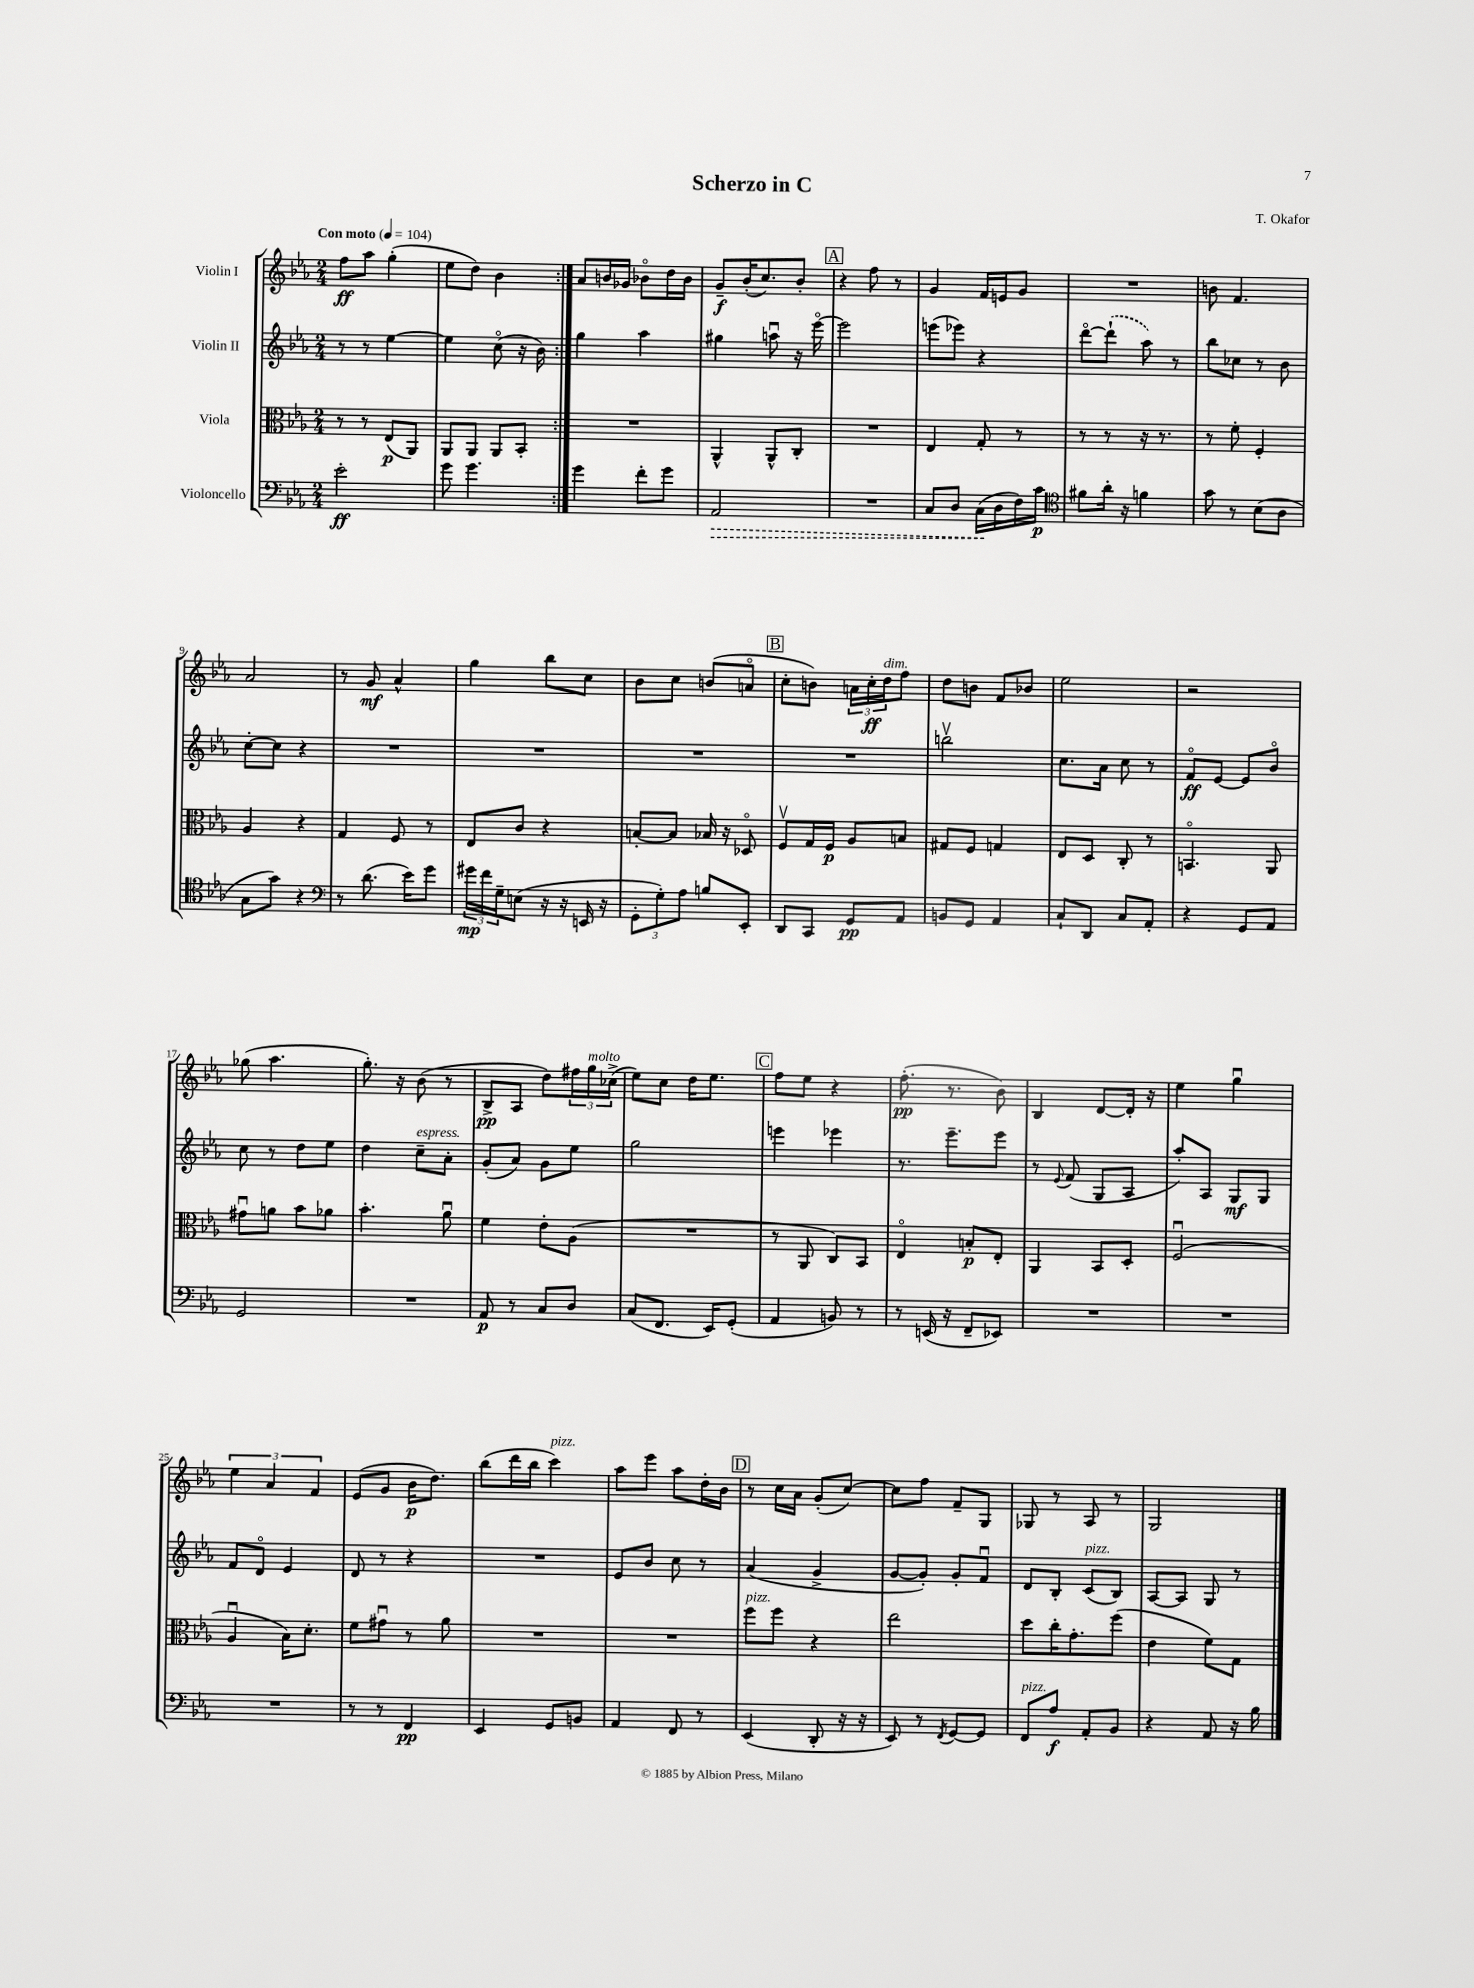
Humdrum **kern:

**kern	**dynam	**kern	**dynam	**kern	**dynam	**kern	**dynam
*part4	*part4	*part3	*part3	*part2	*part2	*part1	*part1
*staff4	*staff4	*staff3	*staff3	*staff2	*staff2	*staff1	*staff1
*I"Violoncello	*	*I"Viola	*	*I"Violin II	*	*I"Violin I	*
*clefF4	*	*clefC3	*	*clefG2	*	*clefG2	*
*k[b-e-a-]	*	*k[b-e-a-]	*	*k[b-e-a-]	*	*k[b-e-a-]	*
*M2/4	*	*M2/4	*	*M2/4	*	*M2/4	*
*MM104	*	*MM104	*	*MM104	*	*MM104	*
=1	=1	=1	=1	=1	=1	=1	=1
!	!	!	!	!	!	!LO:TX:a:B:t=Con moto	!
2e-'\	ff	8r	.	8r	.	8ff\L	ff
.	.	8r	.	8r	.	8aa-\J	.
.	.	(8E-/L	p	[4ee-\	.	(4gg'\	.
.	.	8AA-/J)	.	.	.	.	.
=2	=2	=2	=2	=2	=2	=2	=2
8g\	.	8AA-/L	.	4ee-\]	.	8ee-\L	.
4.g\	.	8AA-/J	.	.	.	8dd\J)	.
.	.	8AA-/L	.	(8cc\	.	4b-\	.
.	.	8BB-'/J	.	16r	.	.	.
.	.	.	.	16b-\)	.	.	.
=3:|!	=3:|!	=3:|!	=3:|!	=3:|!	=3:|!	=3:|!	=3:|!
4g\	.	2r	.	4gg\	.	8a-/L	.
.	.	.	.	.	.	16bn/L	.
.	.	.	.	.	.	16g-X/JJ	.
8f'\L	.	.	.	4aa-\	.	8b-X\L	.
8g\J	.	.	.	.	.	16dd\L	.
.	.	.	.	.	.	16b-\JJ	.
=4	=4	=4	=4	=4	=4	=4	=4
!	!LO:HP:b	!	!	!	!	!	!
2AA-/	>	4AA-^^/	.	4gg#X\	.	8g~/L	f
.	.	.	.	.	.	(16b-'/K	.
.	.	.	.	.	.	8.cc/)	.
.	.	8AA-^^/L	.	8aanu\	.	.	.
.	.	8C'/J	.	16r	.	8b-'/J	.
.	.	.	.	[16eee-\	.	.	.
!!LO:REH:place=s1:t=A
=5	=5	=5	=5	=5	=5	=5	=5
2r	.	2r	.	2eee-\]	.	4r	.
.	.	.	.	.	.	8ff\	.
.	.	.	.	.	.	8r	.
=6	=6	=6	=6	=6	=6	=6	=6
8C/L	.	4E-/	.	(8eeen\L	.	4g/	.
8D/J	.	.	.	8eee-X\J)	.	.	.
(16C\LL	.	8G'/	.	4r	.	16f/LL	.
16D\	]	.	.	.	.	16en/J	.
16F\)	.	8r	.	.	.	8g/J	.
16c\JJ	p	.	.	.	.	.	.
=7	=7	=7	=7	=7	=7	=7	=7
*clefC4	*	*	*	*	*	*	*
8f#X\L	.	8r	.	[8ddd\L	.	2r	.
16a-'\Jk	.	8r	.	(8ddd`\J]	.	.	.
16r	.	.	.	.	.	.	.
4fn\	.	16r	.	8aa-\)	.	.	.
.	.	8.r	.	.	.	.	.
.	.	.	.	8r	.	.	.
=8	=8	=8	=8	=8	=8	=8	=8
8g\	.	8r	.	8bb-\L	.	8bn\	.
8r	.	8f'\	.	8cc-X\J	.	4.f/	.
(8B-\L	.	4F'/	.	8r	.	.	.
8A-\J	.	.	.	8b-\	.	.	.
!!LO:LB:g=z
=9	=9	=9	=9	=9	=9	=9	=9
8G\L	.	4A-/	.	[8cc'\L	.	2a-/	.
8g\J)	.	.	.	8cc\J]	.	.	.
4r	.	4r	.	4r	.	.	.
=10	=10	=10	=10	=10	=10	=10	=10
*clefF4	*	*	*	*	*	*	*
8r	.	4G/	.	2r	.	8r	.
(8.d\	.	.	.	.	.	8g/	mf
.	.	8F/	.	.	.	4a-^^/	.
16e-\KL)	.	.	.	.	.	.	.
8g\J	.	8r	.	.	.	.	.
=11	=11	=11	=11	=11	=11	=11	=11
24g#X\LL	mp	8E-/L	.	2r	.	4gg\	.
24f\	.	.	.	.	.	.	.
24G~\J	.	.	.	.	.	.	.
(8En\J	.	8c/J	.	.	.	.	.
16r	.	4r	.	.	.	8bb-\L	.
16r	.	.	.	.	.	.	.
16EEn/	.	.	.	.	.	8cc\J	.
16r	.	.	.	.	.	.	.
=12	=12	=12	=12	=12	=12	=12	=12
12GG'\L	.	[8Bn'/L	.	2r	.	8b-\L	.
12G'\)	.	.	.	.	.	.	.
.	.	8B/J]	.	.	.	8cc\J	.
12A-\J	.	.	.	.	.	.	.
8Bn/L	.	16B-X/	.	.	.	(8bn/L	.
.	.	16r	.	.	.	.	.
8EE-'/J	.	8D-X/	.	.	.	8an/J	.
!!LO:REH:place=s1:t=B
=13	=13	=13	=13	=13	=13	=13	=13
8DD/L	.	8Fv/L	.	2r	.	8cc'\L	.
8CC/J	.	16G/L	.	.	.	8bn\J)	.
.	.	16F/JJ	p	.	.	.	.
8GG/L	pp	8A-/L	.	.	.	24an\LL	.
.	.	.	.	.	.	24cc'\	ff
!	!	!	!	!	!	!LO:TX:a:i:t=dim.	!
.	.	.	.	.	.	24dd\J	.
8AA-/J	.	8Bn/J	.	.	.	8ff\J	.
=14	=14	=14	=14	=14	=14	=14	=14
8BBn/L	.	8G#X/L	.	2bbnv\	.	8dd\L	.
8GG/J	.	8F/J	.	.	.	8bn\J	.
4AA-/	.	4Gn/	.	.	.	8f/L	.
.	.	.	.	.	.	8b-X/J	.
=15	=15	=15	=15	=15	=15	=15	=15
8C`/L	.	8E-/L	.	8.cc\L	.	2ee-\	.
8DD/J	.	8D/J	.	.	.	.	.
.	.	.	.	16a-\Jk	.	.	.
8C/L	.	8C'/	.	8cc\	.	.	.
8AA-'/J	.	8r	.	8r	.	.	.
=16	=16	=16	=16	=16	=16	=16	=16
4r	.	4.BBn/	.	8f/L	ff	2r	.
.	.	.	.	[8e-/J	.	.	.
8GG/L	.	.	.	8e-/L]	.	.	.
8AA-/J	.	8AA-/	.	8b-/J	.	.	.
!!LO:LB:g=z
=17	=17	=17	=17	=17	=17	=17	=17
2GG/	.	8g#Xu\L	.	8cc\	.	(8gg-X\	.
.	.	8an\J	.	8r	.	4.aa-\	.
.	.	8b-\L	.	8dd\L	.	.	.
.	.	8a-X\J	.	8ee-\J	.	.	.
=18	=18	=18	=18	=18	=18	=18	=18
2r	.	4.b-'\	.	4dd\	.	8.gg'\)	.
.	.	.	.	.	.	16r	.
!	!	!	!	!LO:TX:a:i:t=espress.	!	!	!
.	.	.	.	8cc~\L	.	(8b-\	.
.	.	8a-u\	.	8a-'\J	.	8r	.
=19	=19	=19	=19	=19	=19	=19	=19
8AA-/	p	4f\	.	(8g'/L	.	8B-^/L	pp
8r	.	.	.	8a-/J)	.	8A-/J	.
8C/L	.	8e-'\L	.	8g\L	.	8dd\L)	.
8D/J	.	(8A-\J	.	8ee-\J	.	24ff#X\L	.
!	!	!	!	!	!	!LO:TX:a:i:t=molto	!
.	.	.	.	.	.	24gg\	.
.	.	.	.	.	.	(24cc-X^\JJ	.
=20	=20	=20	=20	=20	=20	=20	=20
(8C/L	.	2r	.	2gg\	.	8ee-\L)	.
8.FF/J	.	.	.	.	.	8cc\J	.
.	.	.	.	.	.	16dd\KL	.
16EE-/KL)	.	.	.	.	.	8.ee-\J	.
(8GG'/J	.	.	.	.	.	.	.
!!LO:REH:place=s1:t=C
=21	=21	=21	=21	=21	=21	=21	=21
4AA-/	.	8r	.	4eeen\	.	8ff\L	.
.	.	8AA-/	.	.	.	8ee-\J	.
8BBn/)	.	8C/L)	.	4eee-X\	.	4r	.
8r	.	8BB-/J	.	.	.	.	.
=22	=22	=22	=22	=22	=22	=22	=22
8r	.	4E-/	.	8.r	.	(8.ff'\	pp
(16EEn/	.	.	.	.	.	.	.
16r	.	.	.	8.eee-~\L	.	8.r	.
8FF~/L	.	8Bn'/L	p	.	.	.	.
8EE-X/J)	.	8E-'/J	.	8eee-\J	.	8b-\)	.
=23	=23	=23	=23	=23	=23	=23	=23
2r	.	4AA-/	.	8r	.	4B-/	.
.	.	.	.	8qqe-/	.	.	.
.	.	.	.	(8f/	.	.	.
.	.	8BB-/L	.	8G/L	.	[8d/L	.
.	.	8D'/J	.	8A-/J	.	16d'/Jk]	.
.	.	.	.	.	.	16r	.
=24	=24	=24	=24	=24	=24	=24	=24
2r	.	(2Fu/	.	8aa-'/L)	.	4ee-\	.
.	.	.	.	8A-/J	.	.	.
.	.	.	.	8G/L	mf	4ggu\	.
.	.	.	.	8G/J	.	.	.
!!LO:LB:g=z
=25	=25	=25	=25	=25	=25	=25	=25
2r	.	4A-u/	.	8f/L	.	6ee-\	.
.	.	.	.	8d/J	.	.	.
.	.	.	.	.	.	6a-/	.
.	.	16B-\KL)	.	4e-/	.	.	.
.	.	8.d'\J	.	.	.	.	.
.	.	.	.	.	.	6f/	.
=26	=26	=26	=26	=26	=26	=26	=26
8r	.	8f\L	.	8d/	.	(8e-/L	.
8r	.	8g#Xu\J	.	8r	.	8g/J	.
4FF/	pp	8r	.	4r	.	16b-\KL	p
.	.	.	.	.	.	8.dd\J)	.
.	.	8a-\	.	.	.	.	.
=27	=27	=27	=27	=27	=27	=27	=27
4EE-/	.	2r	.	2r	.	(8bb-\L	.
.	.	.	.	.	.	16ddd\L	.
.	.	.	.	.	.	16bb-\JJ	.
!	!	!	!	!	!	!LO:TX:a:i:t=pizz.	!
8GG/L	.	.	.	.	.	4ccc\)	.
8BBn/J	.	.	.	.	.	.	.
=28	=28	=28	=28	=28	=28	=28	=28
4AA-/	.	2r	.	8e-/L	.	8aa-\L	.
.	.	.	.	8b-/J	.	8eee-\J	.
8FF/	.	.	.	8cc\	.	8aa-\L	.
8r	.	.	.	8r	.	16dd'\L	.
.	.	.	.	.	.	16b-\JJ	.
!!LO:REH:place=s1:t=D
=29	=29	=29	=29	=29	=29	=29	=29
!	!	!LO:TX:a:i:t=pizz.	!	!	!	!	!
(4EE-/	.	8ff\L	.	(4a-/	.	8r	.
.	.	8ff\J	.	.	.	16cc\LL	.
.	.	.	.	.	.	16a-\JJ	.
8DD'/	.	4r	.	4g^/	.	(8g'/L	.
16r	.	.	.	.	.	[8cc/J)	.
16r	.	.	.	.	.	.	.
=30	=30	=30	=30	=30	=30	=30	=30
8EE-/)	.	2ee-\	.	[8g/L	.	8cc\L]	.
8r	.	.	.	8g'/J])	.	8ff\J	.
8qFF/	.	.	.	.	.	.	.
[8GG/L	.	.	.	8g'/L	.	8f~/L	.
8GG/J]	.	.	.	8fu/J	.	8G/J	.
=31	=31	=31	=31	=31	=31	=31	=31
!LO:TX:a:i:t=pizz.	!	!	!	!	!	!	!
8FF/L	.	8dd\L	.	8d/L	.	8G-X/	.
8A-/J	f	16cc'\K	.	8B-'/J	.	8r	.
.	.	8.g'\	.	.	.	.	.
!	!	!	!	!LO:TX:a:i:t=pizz.	!	!	!
8AA-'/L	.	.	.	(8c/L	.	8A-/	.
8BB-/J	.	(8ff\J	.	8B-/J)	.	8r	.
=32	=32	=32	=32	=32	=32	=32	=32
4r	.	4e-\	.	[8A-/L	.	2G/	.
.	.	.	.	8A-/J]	.	.	.
8AA-/	.	8f\L)	.	8G/	.	.	.
16r	.	8G\J	.	8r	.	.	.
16B-\	.	.	.	.	.	.	.
==	==	==	==	==	==	==	==
*-	*-	*-	*-	*-	*-	*-	*-
